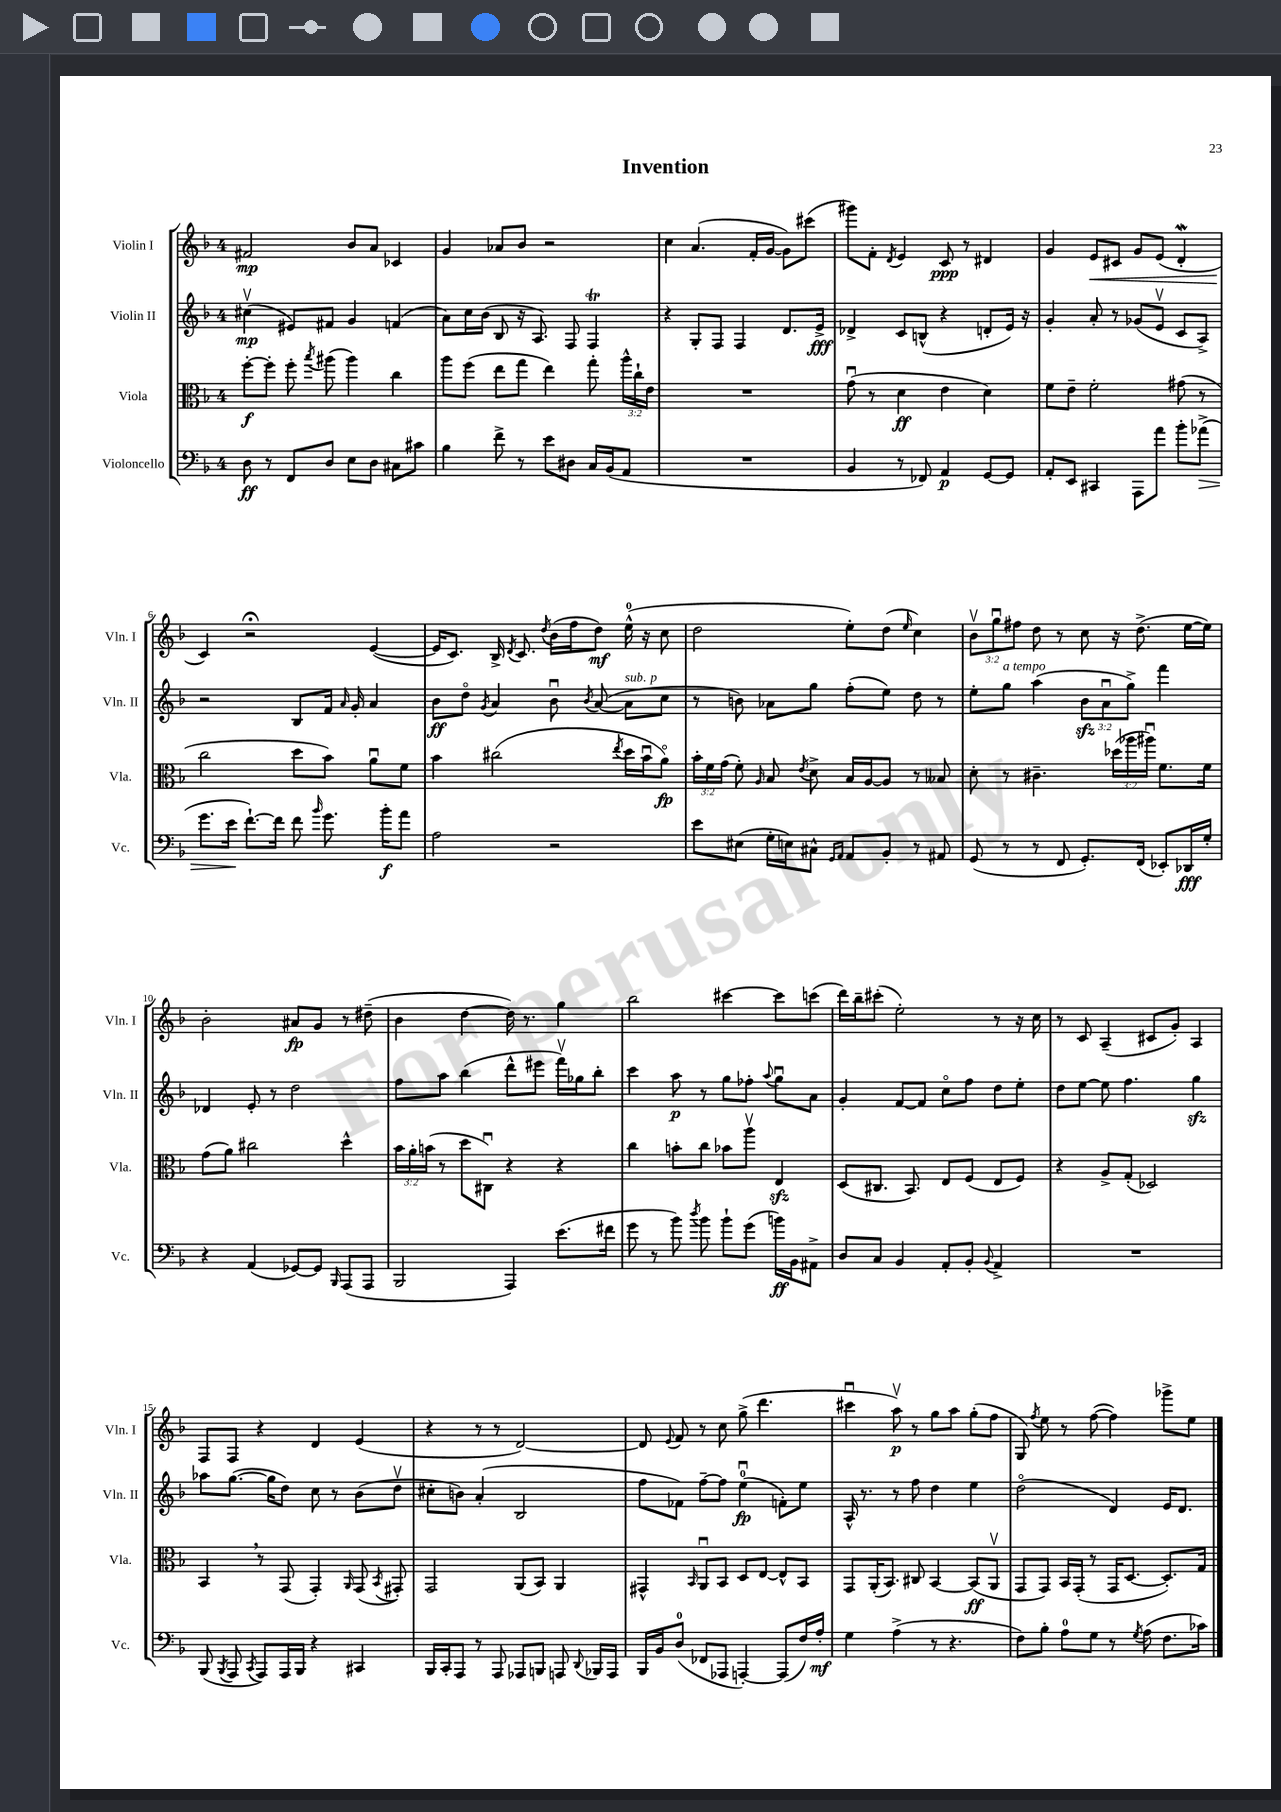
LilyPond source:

\header { title = "Invention" }
<<
\new StaffGroup <<
\new Staff = "s0" \with { instrumentName = "Violin I" shortInstrumentName = "Vln. I" } {
    \clef treble \key f \major \once \override Staff.TimeSignature.style = #'single-digit \time 4/4 \override Staff.TupletNumber.text = #tuplet-number::calc-fraction-text
    \autoBeamOff fis'2\mp bes'8[ a'8] ces'4 |
    g'4 aes'8[ bes'8] r2 |
    c''4 a'4.( f'16[-. g'16]~ g'8[) cis'''8]( |
    gis'''8[) f'8]-. \acciaccatura { d'8 } e'4 c'8\ppp r8 dis'4 |
    g'4 e'8[\< cis'8] g'8[ e'8]( d'4-.\mordent |
    c'4\!) r2\fermata e'4~( |
    e'16[ c'8.]) bes16-> \acciaccatura { d'8 } c'8. \acciaccatura { d''8 } bes'16[( f''16 d''8]\mf) e''16-0-^( r16 c''8 |
    d''2 e''8[-.) d''8]( \grace { e''16 } c''4) |
    \tuplet 3/2 { bes'8[\upbow g''8\downbow fis''8] } d''8 r8 c''8 r16 d''8.->( e''16[~ e''16]) |
    bes'2-. ais'8[\fp g'8] r8 dis''8--( |
    bes'4 d''4~ d''16) r8. g''4 |
    bes''2 cis'''4~ cis'''8[ c'''8]( |
    d'''16[) bes''16-- cis'''8]-.( e''2-.) r8 r16 c''16 |
    r8 c'8 a4--( cis'8[ g'8]-.) a4 |
    f8[ f8] r4 d'4 e'4( |
    r4 r8 r8 d'2~) |
    d'8 \appoggiatura { e'8 } f'8 r8 c''8 g''8->( d'''4. |
    cis'''4\downbow a''8\upbow\p) r8 g''8[ a''8] g''8[-.( f''8] |
    g8) \acciaccatura { f''8 } e''8 r8 f''8~( f''4) ges'''8[-> e''8] \bar "|." |
}
\new Staff = "s1" \with { instrumentName = "Violin II" shortInstrumentName = "Vln. II" } {
    \clef treble \key f \major \once \override Staff.TimeSignature.style = #'single-digit \time 4/4 \override Staff.TupletNumber.text = #tuplet-number::calc-fraction-text
    \autoBeamOff cis''4\upbow\mp( eis'8[) fis'8] g'4 f'4( |
    a'8[) c''16 bes'16]( bes8 r16 a8.) f8 f4\trill |
    r4 g8[-. f8] f4 d'8.[ e'16]->\fff |
    des'4-> c'8[ b8]-^( r4 d'8[-. e'16]) r16 |
    g'4-. a'8-. r8 ges'8[( e'8]\upbow c'8[ a8]->) |
    r2 bes8[ f'16] \grace { a'16 } g'16-. a'4 |
    bes'8[\ff d''8]\flageolet \acciaccatura { g'8 } a'4 bes'8\downbow \acciaccatura { bes'8 } a'8~( a'8[^\markup { \italic "sub. p" } c''8] |
    r8 b'8) aes'8[ g''8] f''8[-.( e''8]) d''8 r8 |
    e''8[-. g''8]^\markup { \italic "a tempo" } a''4( \tuplet 3/2 { bes'8[\sfz a'8\downbow g''8]->) } f'''4 |
    des'4 e'8-. r8 d''2 |
    f''8[ a''8] bes''4( d'''8[-^ eis'''8] f'''16[\upbow) ges''16 bes''8]-. |
    c'''4 a''8\p r8 g''8[ fes''8]-. \appoggiatura { a''8 } g''8[\downbow a'8] |
    g'4-. f'8[~ f'8] c''8[\flageolet f''8] d''8[ e''8]-. |
    d''8[ e''8]~ e''8 f''4. g''4\sfz |
    aes''8[ g''8.]~( g''16[ d''8]) c''8 r8 bes'8[( d''8]\upbow |
    cis''8[-. b'8]) a'4-.( bes2 |
    f''8[ fes'8]) f''8[~-- f''8] e''4-0\downbow\fp( f'8[-.) e''8] |
    a16-^ r8. r8 f''8 d''4 e''4 |
    d''2\flageolet( d'4) e'16[ d'8.] \bar "|." |
}
\new Staff = "s2" \with { instrumentName = "Viola" shortInstrumentName = "Vla." } {
    \clef alto \key f \major \once \override Staff.TimeSignature.style = #'single-digit \time 4/4 \override Staff.TupletNumber.text = #tuplet-number::calc-fraction-text
    \autoBeamOff f''8[~-.\f f''8]-. f''8-. \acciaccatura { bes''8 } ais''8( ais''4) c''4 |
    a''8[ f''8]( e''8[ g''8] e''4) g''8-. \tuplet 3/2 { a''16[-^ c''16-! e'16] } |
    R1 |
    g'8\downbow( r8 d'4\ff e'4 d'4) |
    f'8[ e'8]-- f'2-. gis'8( r8 |
    c''2 d''8[ bes'8]) a'8[\downbow f'8] |
    bes'4 cis''2( \acciaccatura { e''8 } d''16[ bes'16\downbow a'8]\flageolet\fp) |
    \tuplet 3/2 { bes'16[-. f'16 g'16]( } f'8-.) \grace { a16 } bes8 \acciaccatura { e'8 } d'8-> bes16[ a16~ a8] r8 beses8 |
    d'8-. r8 cis'4.-- \tuplet 3/2 { des''16[( aes''16 ais''16]\downbow) } f'8.[ f'16] |
    g'8[( a'8]) cis''2 d''4-^ |
    \tuplet 3/2 { bes'16[ a'16-. b'16]( } r8 d''8[ cis8]\downbow) r4 r4 |
    c''4 b'8[-. c''8] bes'8[ a''8]\upbow e4\sfz |
    d8[( cis8.] bes,8.) e8[ f8]( e8[ f8]) |
    r4 a8[-> g8]-.( des2) |
    bes,4 \breathe r8 g,8( g,4-.) \grace { a,16 } g,8( \acciaccatura { bes,8 } gis,8-.) |
    g,2 a,8[( bes,8]) a,4 |
    gis,4-^ \grace { bes,16 } a,8[\downbow bes,8] d8[ e8]~ e8[-^ bes,8] |
    g,8[ a,16-.( bes,8.]) cis8 bes,4~ bes,8[\ff( a,8]\upbow |
    g,8[ g,8]) bes,16[ g,16]-.( r8 g,16[ d8.]~ d8.[-.) g16] \bar "|." |
}
\new Staff = "s3" \with { instrumentName = "Violoncello" shortInstrumentName = "Vc." } {
    \clef bass \key f \major \once \override Staff.TimeSignature.style = #'single-digit \time 4/4
    \autoBeamOff d8\ff r8 f,8[ d8] e8[ d8] cis8[ cis'8] |
    bes4 f'8-> r8 e'8[ dis8] c16[ bes,16( a,8] |
    R1 |
    bes,4 r8 fes,8) a,4\p g,8[~ g,8] |
    a,8[-. e,8] cis,4 a,,8[ a'8] bes'8[-. aes'8]->\>( |
    g'8.[ e'16]\! f'8.[~-!) f'16] f'8 \grace { bes'16 } g'8. bes'16[-.\f a'8] |
    a2 r2 |
    e'8[ eis8]( g16[-. e16) cis8]-^ \grace { g,16[ a,16] } a,8[ bes,8]-. r8 ais,8 |
    g,8( r8 r8 f,8 g,8.[-.) f,16]( ees,8[-.) des,16\fff g16]-. |
    r4 a,4( ges,8[~) ges,8] \grace { bes,,16 } a,,8[( a,,8] |
    bes,,2 a,,4) e'8.[( fis'16] |
    g'8 r8 bes'8) \acciaccatura { d''8 } bes'8 bes'8[-! g'8]( b'16[\ff) bes,16 ais,8]-> |
    d8[ c8] bes,4 a,8[-. bes,8]-. \appoggiatura { bes,8 } a,4-> |
    R1 |
    bes,,8( \acciaccatura { bes,,8 } a,,8 \acciaccatura { c,8 } a,,8[) a,,16 bes,,16] r4 cis,4 |
    bes,,16[ c,16-. a,,8] r8 a,,8 aes,,8[ b,,8] a,,8 \appoggiatura { d,8 } bes,,16[ a,,16] |
    bes,,16[ bes,16 d8]-0( fes,8[ aes,,8] a,,4~-.) a,,8[( f16) a16]-.\mf |
    g4 a4->( r8 r4. |
    f8[) bes8]-. a8[-0 g8] r8 \acciaccatura { g8 } a8( f8.[ ces'16]) \bar "|." |
}
>>
>>
